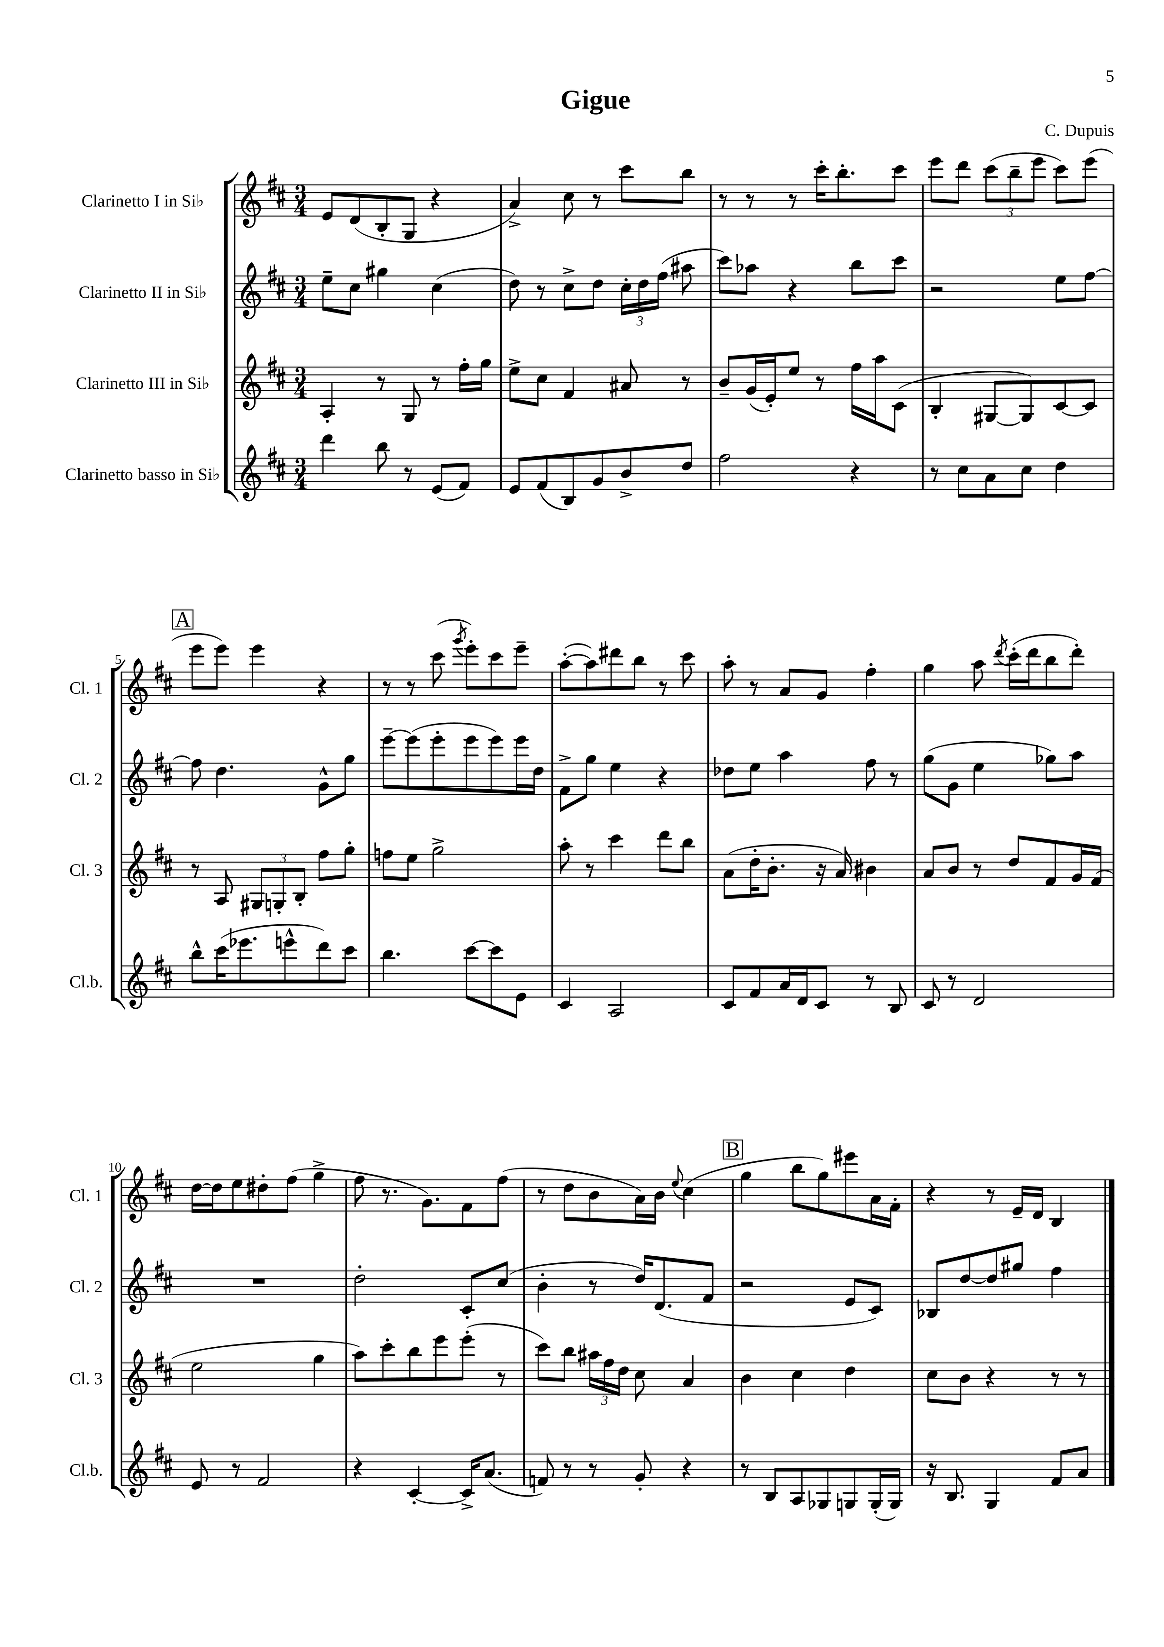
\header { title = "Gigue" composer = "C. Dupuis" }
<<
\new StaffGroup <<
\new Staff = "s0" \with { instrumentName = "Clarinetto I in Sib" shortInstrumentName = "Cl. 1" } {
    \clef treble \key d \major \numericTimeSignature \time 3/4
    \autoBeamOff e'8[ d'8( b8-. g8] r4 |
    a'4->) cis''8 r8 cis'''8[ b''8] |
    r8 r8 r8 cis'''16[-. b''8.-. cis'''8] |
    e'''8[ d'''8] \tuplet 3/2 { cis'''8[( b''8-- e'''8] } cis'''8[) e'''8]( |
    \mark \markup { \box "A" } e'''8[ e'''8]) e'''4 r4 |
    r8 r8 cis'''8( \acciaccatura { g'''8 } e'''8[-.) cis'''8 e'''8]-- |
    a''8[~-.( a''8) dis'''8 b''8] r8 cis'''8 |
    a''8-. r8 a'8[ g'8] fis''4-. |
    g''4 a''8 \acciaccatura { d'''8 } cis'''16[-.( d'''16 b''8 d'''8]-.) |
    d''16[~ d''16 e''8 dis''8-. fis''8]( g''4-> |
    fis''8 r8. g'8.[) fis'8 fis''8]( |
    r8 d''8[ b'8 a'16) b'16] \appoggiatura { e''8 } cis''4( |
    \mark \markup { \box "B" } g''4 b''8[ g''8) eis'''8 a'16 fis'16]-. |
    r4 r8 e'16[-- d'16] b4 \bar "|." |
}
\new Staff = "s1" \with { instrumentName = "Clarinetto II in Sib" shortInstrumentName = "Cl. 2" } {
    \clef treble \key d \major \numericTimeSignature \time 3/4
    \autoBeamOff e''8[-- cis''8] gis''4 cis''4( |
    d''8) r8 cis''8[-> d''8] \tuplet 3/2 { cis''16[-. d''16 fis''16]( } ais''8 |
    cis'''8[) aes''8] r4 b''8[ cis'''8] |
    r2 e''8[ fis''8]~ |
    \mark \markup { \box "A" } fis''8 d''4. g'8[-^ g''8] |
    e'''8[~-- e'''8( e'''8-. e'''8 e'''8) e'''16 d''16] |
    fis'8[-> g''8] e''4 r4 |
    des''8[ e''8] a''4 fis''8 r8 |
    g''8[( g'8] e''4 ges''8[) a''8] |
    R2. |
    d''2-. cis'8[-. cis''8]( |
    b'4-. r8 d''16[) d'8.( fis'8] |
    \mark \markup { \box "B" } r2 e'8[ cis'8]) |
    bes8[ d''8~ d''8 gis''8] fis''4 \bar "|." |
}
\new Staff = "s2" \with { instrumentName = "Clarinetto III in Sib" shortInstrumentName = "Cl. 3" } {
    \clef treble \key d \major \numericTimeSignature \time 3/4
    \autoBeamOff a4-. r8 g8 r8 fis''16[-. g''16] |
    e''8[-> cis''8] fis'4 ais'8 r8 |
    b'8[-- g'16( e'16-.) e''8] r8 fis''16[ a''16 cis'8]( |
    b4-. gis8[~ gis8) cis'8~ cis'8] |
    \mark \markup { \box "A" } r8 a8 \tuplet 3/2 { gis8[ g8-. b8]-. } fis''8[ g''8]-. |
    f''8[ e''8] g''2-> |
    a''8-. r8 cis'''4 d'''8[ b''8] |
    a'8[( d''16-. b'8.]-. r16 a'16) bis'4 |
    a'8[ b'8] r8 d''8[ fis'8 g'16 fis'16]( |
    e''2 g''4 |
    a''8[) cis'''8-. b''8 e'''8 e'''8]-.( r8 |
    cis'''8[) b''8] \tuplet 3/2 { ais''16[ fis''16 d''16] } cis''8 a'4 |
    \mark \markup { \box "B" } b'4 cis''4 d''4 |
    cis''8[ b'8] r4 r8 r8 \bar "|." |
}
\new Staff = "s3" \with { instrumentName = "Clarinetto basso in Sib" shortInstrumentName = "Cl.b." } {
    \clef treble \key d \major \numericTimeSignature \time 3/4
    \autoBeamOff d'''4 b''8 r8 e'8[( fis'8]) |
    e'8[ fis'8( b8) g'8 b'8-> d''8] |
    fis''2 r4 |
    r8 cis''8[ a'8 cis''8] d''4 |
    \mark \markup { \box "A" } b''8[-^ cis'''16( ees'''8. e'''8-^ d'''8) cis'''8] |
    b''4. cis'''8[~ cis'''8 e'8] |
    cis'4 a2 |
    cis'8[ fis'8 a'16 d'16 cis'8] r8 b8 |
    cis'8 r8 d'2 |
    e'8 r8 fis'2 |
    r4 cis'4~-. cis'16[-> a'8.]( |
    f'8) r8 r8 g'8-. r4 |
    \mark \markup { \box "B" } r8 b8[ a8 ges8 g8 g16-.( g16]) |
    r16 b8. g4 fis'8[ a'8] \bar "|." |
}
>>
>>
